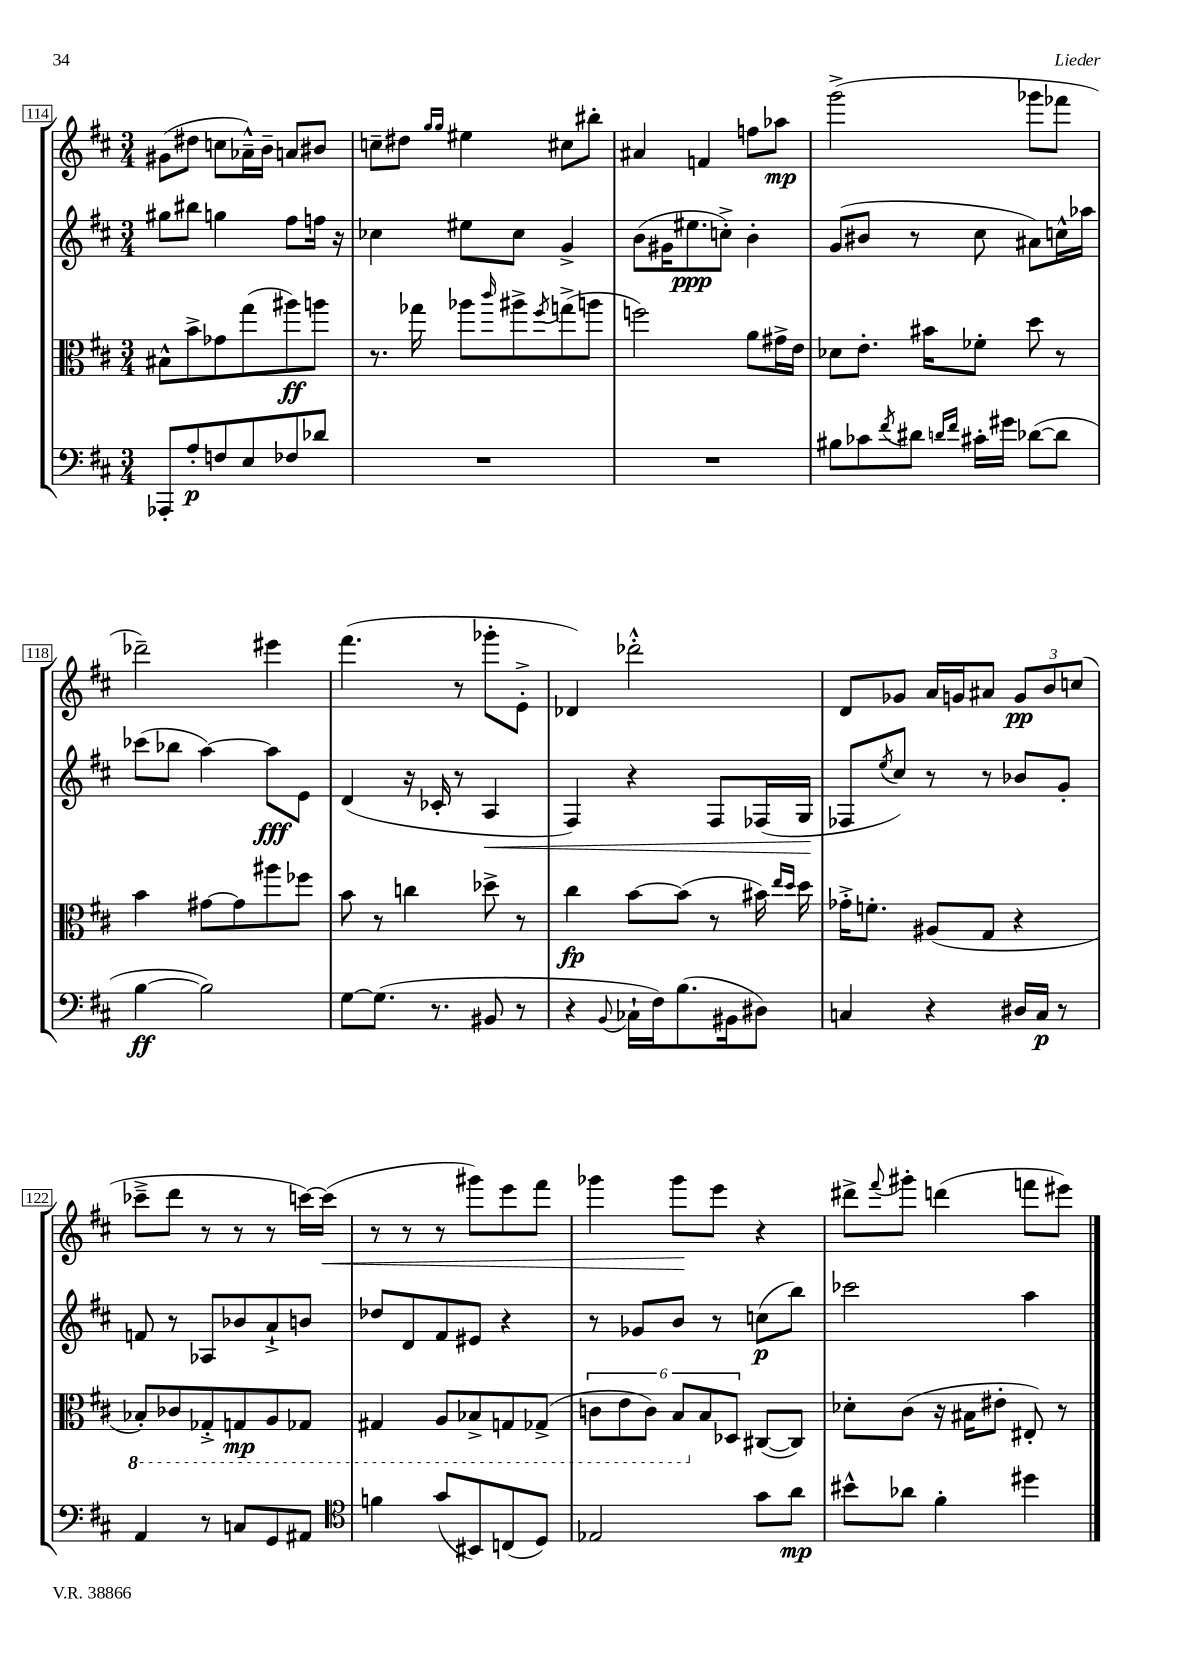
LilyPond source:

<<
\new StaffGroup <<
\new Staff = "s0" {
    \clef treble \key d \major \numericTimeSignature \time 3/4
    gis'8( dis''8 c''8 aes'16---^) b'16-- a'8 bis'8 |
    c''8-- dis''8 \grace { g''16 g''16 } eis''4 cis''8 bis''8-. |
    ais'4 f'4 f''8 aes''8\mp |
    g'''2->( ges'''8 fes'''8 |
    des'''2--) eis'''4 |
    fis'''4.( r8 ges'''8-. e'8-.-> |
    des'4) des'''2-.-^ |
    d'8 ges'8 a'16 g'16 ais'8 \tuplet 3/2 { g'8\pp b'8 c''8( } |
    ces'''8---> d'''8 r8 r8 r8 c'''16~) c'''16\<( |
    r8 r8 r8 gis'''8) e'''8 fis'''8 |
    ges'''4 ges'''8\! e'''8 r4 |
    dis'''8-> \appoggiatura { fis'''8 } gis'''8-. d'''4( f'''8 eis'''8) \bar "|." |
}
\new Staff = "s1" {
    \clef treble \key d \major \numericTimeSignature \time 3/4
    gis''8 bis''8 g''4 fis''8 f''16 r16 |
    ces''4 eis''8 ces''8 g'4-> |
    b'8( gis'16 eis''8.\ppp c''8-.->) b'4-. |
    g'8( bis'8 r8 cis''8 ais'8) c''16-^ aes''16 |
    ces'''8( bes''8 a''4~) a''8\fff e'8 |
    d'4( r16 ces'16-. r8 a4\< |
    fis4) r4 fis8 fes16( g16\! |
    fes8 \acciaccatura { e''8 } cis''8) r8 r8 bes'8 g'8-. |
    f'8 r8 aes8 bes'8 a'8-!-> b'8 |
    des''8 d'8 fis'8 eis'8 r4 |
    r8 ges'8 b'8 r8 c''8\p( b''8) |
    ces'''2 a''4 \bar "|." |
}
\new Staff = "s2" {
    \clef alto \key d \major \numericTimeSignature \time 3/4
    bis8-^ b'8-> ges'8 g''8( ais''8\ff) a''8 |
    r8. ges''16 aes''8 \grace { cis'''16 } ais''8-> \acciaccatura { fis''8 } g''8->( a''8 |
    f''2) a'8 gis'16-> e'16 |
    des'8 e'8.-. bis'16 fes'8-. d''8 r8 |
    b'4 gis'8~ gis'8 ais''8 fes''8 |
    b'8 r8 c''4 des''8-> r8 |
    cis''4\fp b'8~ b'8( r8 bis'16) \grace { e''16 d''16 } d''16 |
    ges'16-.-> f'8.-. ais8( g8 r4 |
    \ottava #-1 bes,8-.) ces8 ges,8-.-> g,8\mp a,8 ges,8 |
    gis,4 a,8 bes,8-> g,8 ges,8->( |
    \tuplet 6/4 { c8 e8 c8) b,8 \ottava #0 b8 des8 } cis8~( cis8) |
    des'8-. cis'8( r16 bis16 eis'8-. eis8-.) r8 \bar "|." |
}
\new Staff = "s3" {
    \clef bass \key d \major \numericTimeSignature \time 3/4
    aes,,8-. a8-.\p f8 e8 fes8 des'8 |
    R2. |
    R2. |
    bis8 ces'8 \acciaccatura { fis'8 } dis'8 \grace { d'16 fis'16 } cis'16-. gis'16 des'8~( des'8 |
    b4~\ff b2) |
    g8~ g8.( r8. bis,8 r8 |
    r4 \appoggiatura { b,8 } ces16-! fis16) b8.( bis,16 dis8) |
    c4 r4 dis16 c16\p r8 |
    a,4 r8 c8 g,8 ais,8 |
    \clef tenor f'4 g'8( bis,8) c8( d8) |
    ees2 g'8 a'8\mp |
    bis'8-^ aes'8 fis'4-. dis''4 \bar "|." |
}
>>
>>
\layout { \context { \Score currentBarNumber = #114 \override BarNumber.stencil = #(make-stencil-boxer 0.1 0.3 ly:text-interface::print) } }
